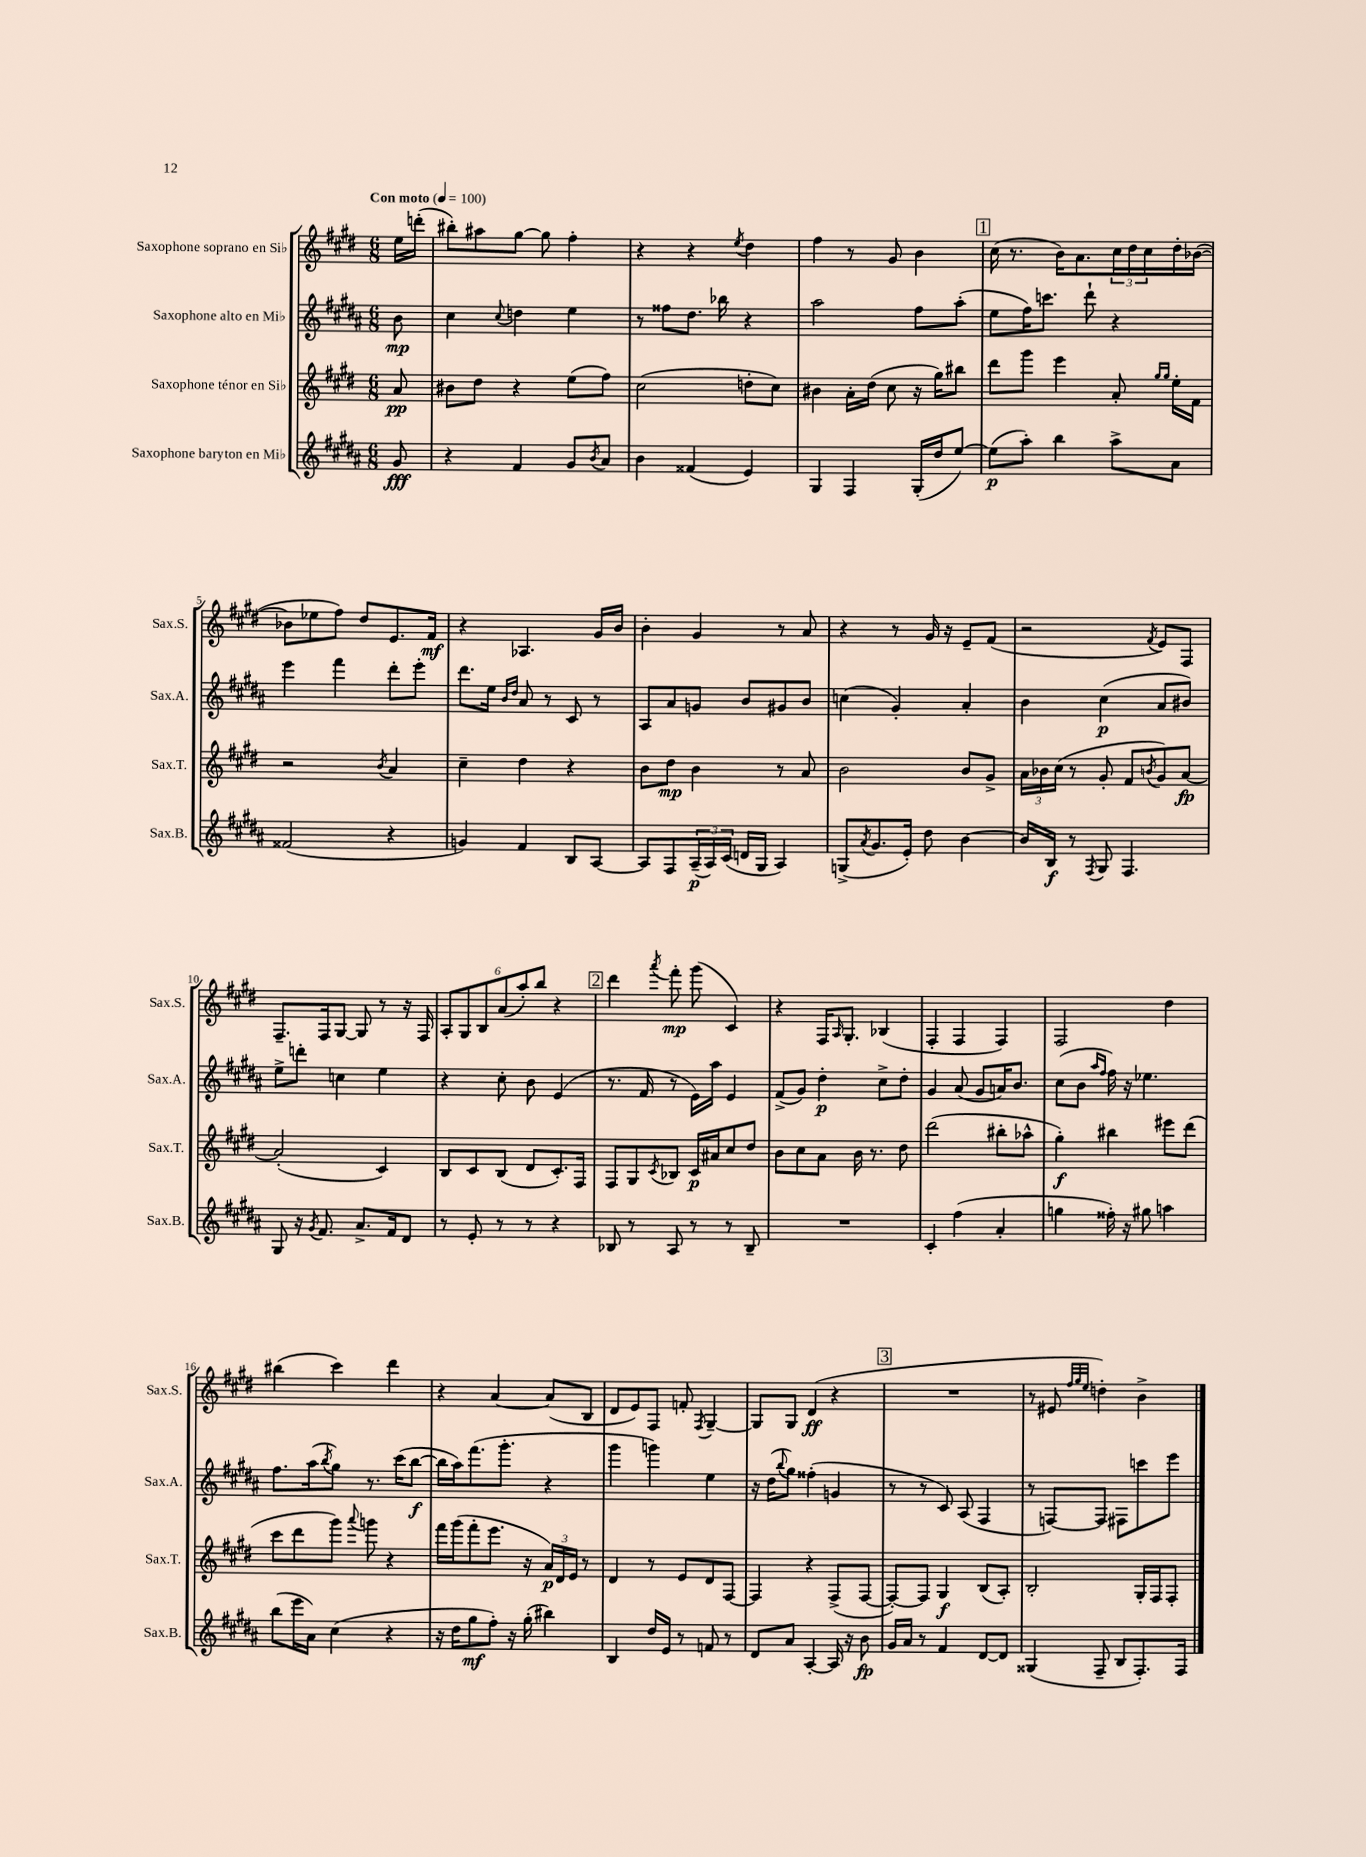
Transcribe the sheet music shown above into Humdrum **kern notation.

**kern	**kern	**kern	**kern
*staff4	*staff3	*staff2	*staff1
*clefG2	*clefG2	*clefG2	*clefG2
*k[f#c#g#d#a#]	*k[f#c#g#d#]	*k[f#c#g#d#a#]	*k[f#c#g#d#]
*M6/8	*M6/8	*M6/8	*M6/8
*MM100	*MM100	*MM100	*MM100
8g#	8a	8b	16ee
.	.	.	(16ddd'
=	=	=	=
4r	8b#	4cc#	8bb#')
.	8dd#	.	8aa#
.	.	8qqcc#	.
4f#	4r	4dd	[8gg#
.	.	.	8gg#]
8g#	(8ee	4ee	4ff#'
8qb	.	.	.
8a#	8ff#)	.	.
=	=	=	=
4b	(2cc#	8r	4r
.	.	8ff##	.
(4f##	.	8.dd#	4r
.	.	16bb-	.
.	.	.	8qee
4e)	8dd'	4r	4dd#
.	8cc#)	.	.
=	=	=	=
4G#	4b#	2aa#	4ff#
4F#	16a'	.	8r
.	(16dd#	.	.
.	8cc#	.	8g#
(16G#'	16r	8ff#	4b
16dd#	16gg#)	.	.
[8ee)	8bb#	(8aa#'	.
=	=	=	=
(8ee]	8ddd#	8ee	(16cc#
.	.	.	8.r
8aa#')	8ggg#	16ff#)	.
.	.	8.ccc	.
4bb	4eee	.	16b)
.	.	.	8.a
.	.	8ddd#`	.
8aa#^	8a'	4r	24cc#
.	.	.	24dd#
.	.	.	24cc#
.	16qqgg#	.	.
.	16qqgg#	.	.
8a#	16ee'	.	16dd#'
.	16f#	.	([16b-
=	=	=	=
(2f##	2r	4eee	8b-]
.	.	.	8ee-
.	.	4fff#	8ff#)
.	.	.	8dd#
.	8qb	.	.
4r	4a	8ddd#'	8.e
.	.	8eee'	.
.	.	.	16f#
=	=	=	=
4g)	4cc#~	8.ddd#	4r
.	.	16ee	.
.	.	16qqb	.
.	.	16qqdd#	.
4f#	4dd#	8a#	4.A-
.	.	8r	.
8B	4r	8c#	.
[8A#	.	8r	16g#
.	.	.	16b
=	=	=	=
8A#]	8b	8A#	4b'
8F#	8dd#	8a#	.
(24A#~	4b	8g	4g#
24A#)	.	.	.
(24c#	.	.	.
16d	.	8b	.
16G#	.	.	.
4A#)	8r	8g#	8r
.	8a	8b	8a
=	=	=	=
(8G^	2b	(4cc	4r
8qa#	.	.	.
8.g#	.	.	.
.	.	4g#')	8r
16e')	.	.	.
8dd#	.	.	16g#
.	.	.	16r
[4b	8b	4a#'	8e~
.	8g#^	.	(8f#
=	=	=	=
16b]	24a	4b	2r
.	24b-	.	.
16B	.	.	.
.	(24cc#	.	.
8r	8r	.	.
8qF#	.	.	.
8G#	8g#'	(4cc#	.
4.F#	8f#	.	.
.	8qb	.	8qf#
.	8g#)	8a#	8e)
.	[8a	8b#)	8F#
=	=	=	=
8G#	(2a']	8ee^	8.F#~
16r	.	8ddd'	.
8qg#	.	.	.
8.f#	.	.	16F#
.	.	4cc	[8G#
8.a#^	.	.	8G#]
.	4c#)	4ee	8r
16f#	.	.	.
8d#	.	.	16r
.	.	.	16F#
=	=	=	=
8r	8B	4r	12A'
.	.	.	12G#
8e'	8c#	.	.
.	.	.	12B
8r	(8B	8cc#'	(12a
.	.	.	12aa')
8r	8d#	8b	.
.	.	.	12bb
4r	8.c#')	(4e	4r
.	16F#	.	.
=	=	=	=
8B-	8F#	8.r	4ddd#
8r	8G#	.	.
.	.	16f#	.
.	8qc#	.	8qaaa
8A#	8B-	8r	8fff#'
8r	16c#	16e)	(8ggg#
.	16a#	16aa#	.
8r	8cc#	4e	4c#)
8B-~	8dd#	.	.
=	=	=	=
2.r	8b	(8f#^	4r
.	8cc#	8g#)	.
.	8a	4dd#'	16F#
.	.	.	16qqA
.	.	.	8.G#'
.	16b	.	.
.	8.r	.	.
.	.	8cc#^	(4B-
.	8dd#	8dd#'	.
=	=	=	=
4c#'	(2ddd#	4g#	4F#'
(4ff#	.	(8a#	4F#
.	.	8g#	.
4a#'	8bb#'	16a)	4F#)
.	.	8.b	.
.	8aa-^^	.	.
=	=	=	=
4gg	4gg#')	(8cc#	2F#
.	.	8b	.
.	.	16qqaa#	.
.	.	16qqff#	.
16ff##')	4bb#	16ff#)	.
16r	.	16r	.
8gg#	.	4.ee-	.
4aa	8eee#	.	4dd#
.	(8ddd#	.	.
=	=	=	=
(8bb	8ccc#	8.ff#	(4bb#
16eee	8ddd#	.	.
16a#)	.	(16aa#	.
.	.	8qbb	.
(4cc#	8ggg#)	8gg#)	4ccc#)
.	8qqaaa	.	.
.	8ggg	8.r	.
4r	4r	.	4ddd#
.	.	(16ccc#	.
.	.	[8bb	.
=	=	=	=
16r	16fff#	16bb]	4r
16dd#	(16ggg#	16aa#)	.
8gg#	8fff#'	(8.fff#	.
8ff#')	8.eee	.	[4a
.	.	8.ggg#'	.
16r	.	.	.
(16gg#'	16r	.	.
4bb#)	24a)	4r	(8a]
.	24d#	.	.
.	24e	.	.
.	8r	.	8B
=	=	=	=
4B	4d#	4ggg#	8d#
.	.	.	8e)
16dd#	8r	4ggg)	8F#
16e	.	.	.
8r	8e	.	8f'
.	.	.	8qF#
8f	8d#	4ee	[4G#~
8r	[8F#	.	.
=	=	=	=
8d#	4F#]	16r	8G#]
.	.	(16dd#	.
.	.	8qqbb	.
8a#	.	8gg#)	8G#
[4A#'	4r	(4ff##'	(4d#
16A#]	(8F#^	4g	4r
16r	.	.	.
8b	[8F#	.	.
=	=	=	=
16g#	8F#'_)	8r	2.r
16a#	.	.	.
8r	8F#]	8r	.
4f#	4G#	8c#)	.
.	.	(8A#	.
[8d#	(8B	4F#	.
8d#]	8A')	.	.
=	=	=	=
(4G##	2B'	8r	8r
.	.	[8F)	8e#
.	.	.	32qqff#
.	.	.	32qqgg#
.	.	.	32qqee
8F#~	.	8F]	4dd')
8B	.	8F#	.
8.F#')	16G#'	8ccc	4b^
.	16F#	.	.
.	8F#'	8eee	.
16F#	.	.	.
==	==	==	==
*-	*-	*-	*-
